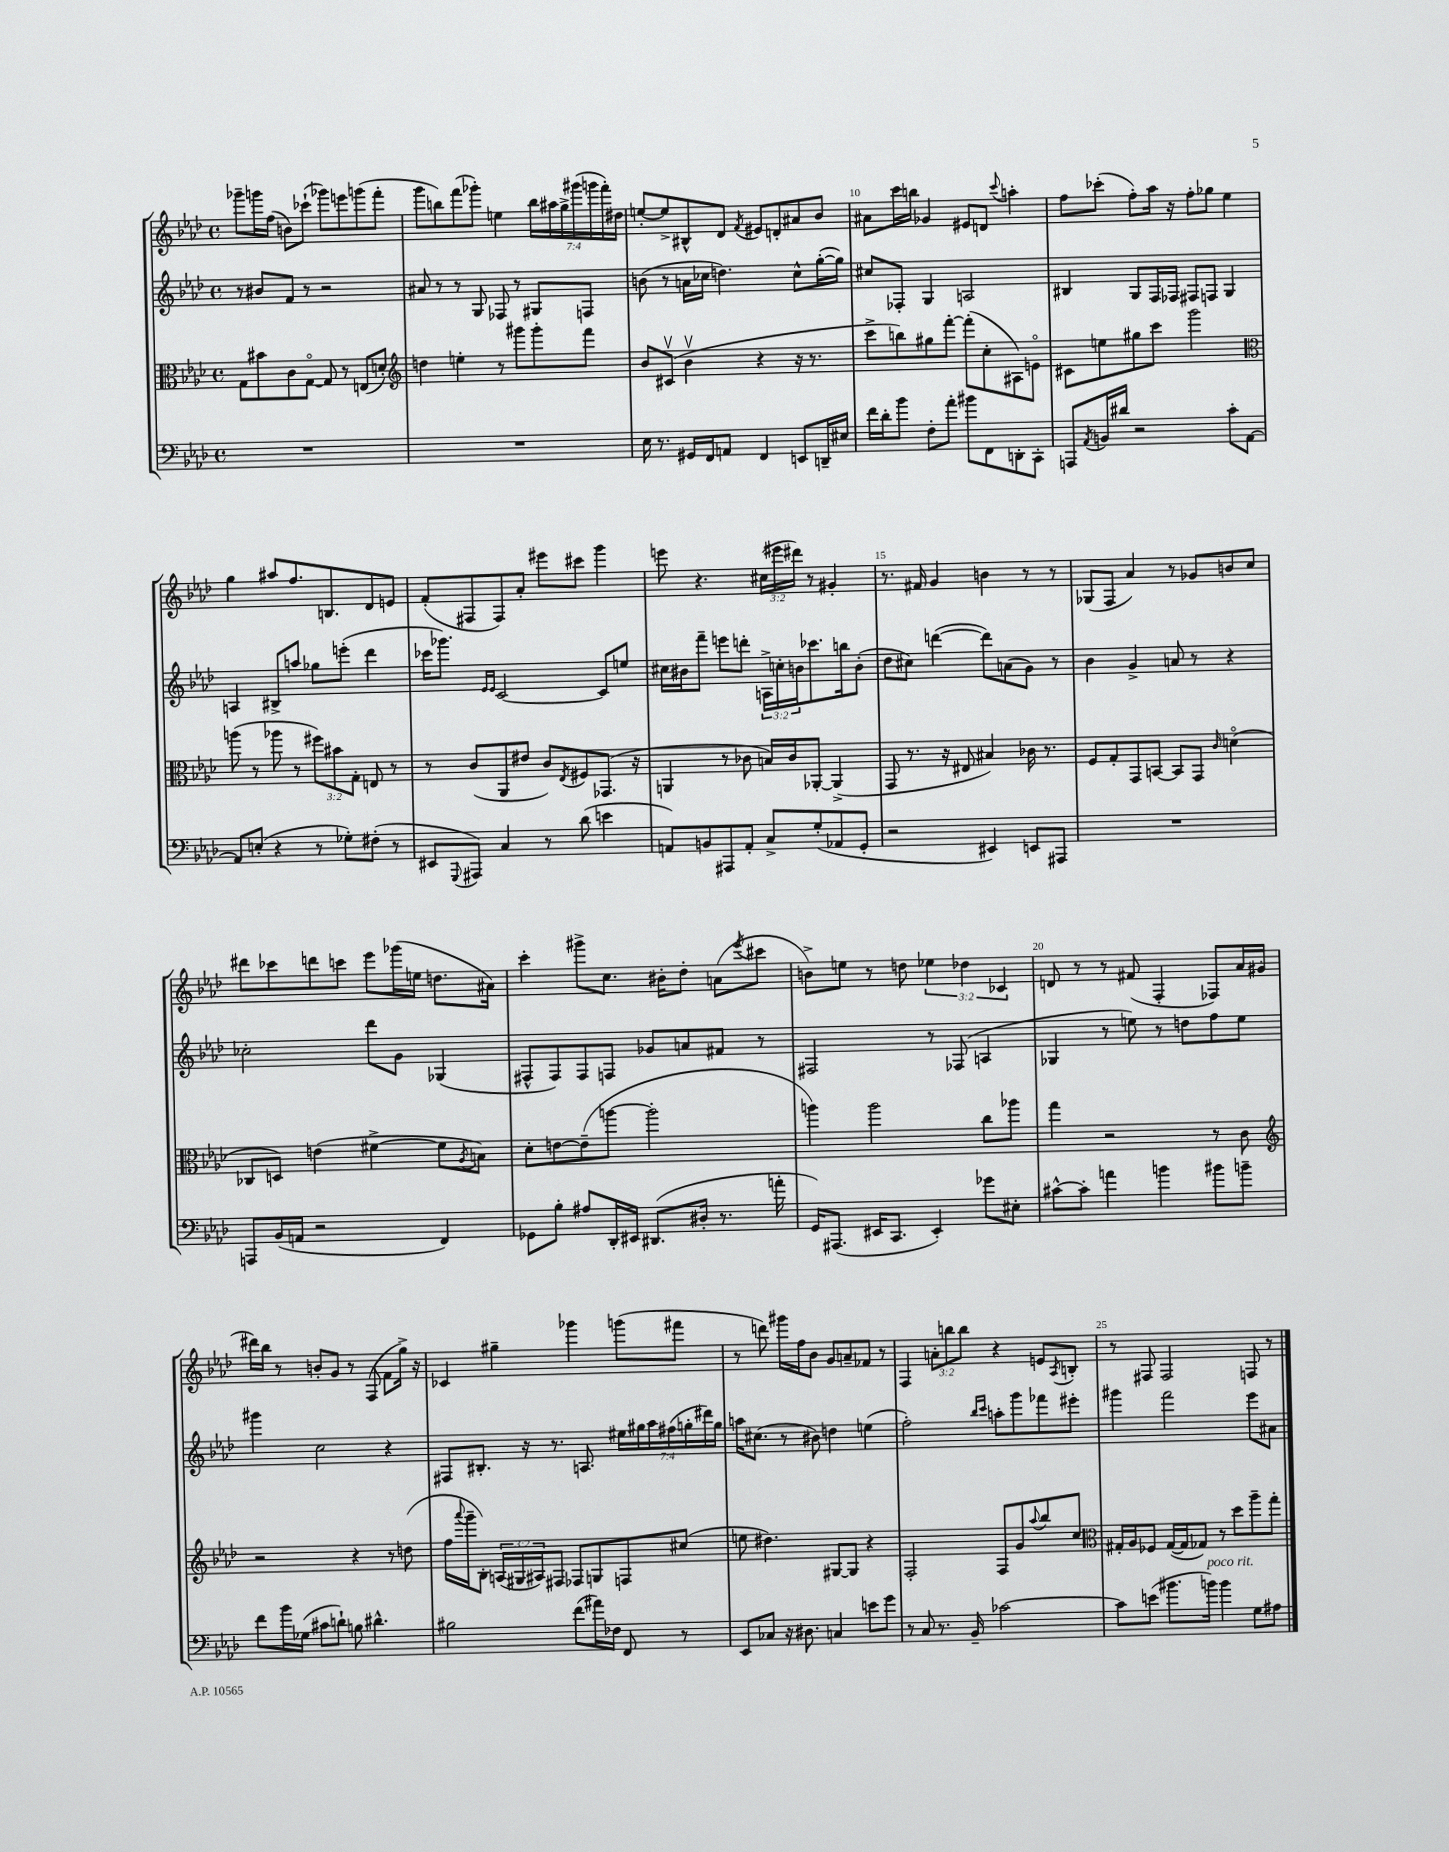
<<
\new StaffGroup <<
\new Staff = "s0" {
    \clef treble \key aes \major \defaultTimeSignature \time 4/4 \override Staff.TupletNumber.text = #tuplet-number::calc-fraction-text
    ges'''8-- g'''16 f''16( b'8) ces'''8-!( ges'''8) e'''8 g'''8( f'''8-. |
    g'''8 b''8) f'''8( ges'''8-.) e''4 \tuplet 7/4 { b''16 ais''16 g''16-> gis'''16( g'''16 f'''16-.) dis''16 } |
    e''8~-. e''8-> bis8-^ des'8 \acciaccatura { f'8 } eis'8 d'8-. ais'8 bes'8 |
    ais'8 c'''16 b''16 ges'4 eis'8 d'8 \appoggiatura { c'''8 } a''4-. |
    f''8 ces'''8-.( f''8-.) aes''16 r16 f''8-. ges''8 ees''4 |
    g''4 ais''8 f''8. b8. des'8 e'8 |
    f'8-.( fis8 fis8) aes'8-. eis'''8 cis'''8 g'''4 |
    e'''8 r4. \tuplet 3/2 { cis''16( eis'''16 dis'''16) } r8 gis'4-. |
    r8. fis'16 g'4 b'4 r8 r8 |
    ges8( f8 aes'4) r8 ges'8 b'8 c''8 |
    dis'''8 ces'''8 d'''8 c'''8 ees'''8 ges'''16( e''16 d''8. ais'16) |
    c'''4-. gis'''8-> c''8. bis'16-. des''8-. a'8( \acciaccatura { ees'''8 } cis'''8 |
    b'8->) e''8 r8 d''8 \tuplet 3/2 { ees''4 des''4 ces'4 } |
    d'8 r8 r8 fis'8( f4-. fes8) aes'16 gis'16( |
    dis'''16) bes''16 r8 b'8-. g'8 r8 f8( f'8 g''16->) r16 |
    ces'4 gis''4-- ges'''4 g'''8( fis'''8 |
    r8 d'''8) gis'''16 f''16 bes'8 g'8 a'8-- fes'8 r8 |
    f4 \tuplet 3/2 { a'8-. b''8 b''8 } r4 e'8 \acciaccatura { aes8 } b8-. |
    r8 fis8 fis2 f8 r8 \bar "|." |
}
\new Staff = "s1" {
    \clef treble \key aes \major \defaultTimeSignature \time 4/4 \override Staff.TupletNumber.text = #tuplet-number::calc-fraction-text
    r8 bis'8 f'8 r8 r2 |
    ais'8 r8 r8 g8 fes8 r8 gis8 f8 |
    b'8( r8 a'16 ces''16 d''4.) ces''8-^ g''16~-.( g''16) |
    cis''8 fes8-. g4 a2 |
    bis4 g8 f16 fes16 fis8 f8 g4 |
    a4 bis8-> a''8 ges''8 e'''8-.( des'''4 |
    ces'''16 ges'''8.) \grace { ees'16 ees'16 } c'2~ c'8 e''8 |
    cis''16 bis'16 f'''8-- e'''8 d'''8-. \tuplet 3/2 { a16-> c''16-. b'16 } ces'''8. b''16 b'8-.( |
    des''8 cis''8) d'''4~( d'''8) a'8( g'8) r8 |
    bes'4 g'4-> a'8 r8 r4 |
    ces''2-. des'''8 g'8 ges4( |
    fis8-^ fis8) fis8 f8 ges'8 a'8 fis'8 r8 |
    fis2 r8 fes8( a4 |
    ges4 r8 e''8) r8 d''8 f''8 e''8 |
    gis'''4 c''2 r4 |
    fis8 bis8.-. r16 r8. a8. \tuplet 7/4 { eis''16 gis''16 aes''16 fis''16( g''16-. dis'''16) g''16 } |
    a''16 cis''8.( r8 bis'8) d''4 e''4( |
    f''2-.) \grace { bes''16 c'''16 } a''8-. g'''8 fes'''8 eis'''8-. |
    gis'''4 f'''2 ees'''8 ais'8 \bar "|." |
}
\new Staff = "s2" {
    \clef alto \key aes \major \defaultTimeSignature \time 4/4 \override Staff.TupletNumber.text = #tuplet-number::calc-fraction-text
    g8 bis'8 c'8 g8~\flageolet g8 r8 e8( d'8-.) |
    \clef treble d''4 e''4-. r8 gis'''8 gis'''8-. f'''8 |
    bes'8 cis'8\upbow( bes'4\upbow r4 r16 r8. |
    c'''8-> b''8) gis''8 f'''8~-. f'''8-.( c''8-. ais8) e'8\flageolet |
    cis'8 e''8 gis''8 c'''8 g'''2 |
    \clef alto a''8( r8 aes''8 r8 \tuplet 3/2 { fis''8) bis'8 g8-. } e8 r8 |
    r8 c'8( aes,8 eis'8 c'8) \acciaccatura { ees8 } fis8 ges,8.( r16 |
    a,4 r8 ces'8 b16) ces'16 aes,8~-. aes,4->( |
    g,8 r8. r16 eis8 bis4) ces'16 r8. |
    f8 g8-. g,8 b,8~ b,8 g,8 \grace { c'16 } d'4\flageolet( |
    ces8 d8) e'4( fis'4~-> fis'8 \acciaccatura { aes8 } b8) |
    des'8-. e'8~ e'8--( a''8~ a''2-. |
    a''4) a''2 c''8 aes''8 |
    g''4 r2 r8 c'8 |
    \clef treble r2 r4 r8 d''8( |
    f''16 \appoggiatura { aes'''8 } g'''16-- bes8-.) \tuplet 3/2 { a16( gis16 ais16) } fis8 fes8 g8 f8 cis''8( |
    e''8 dis''4.) gis8~ gis8 r4 |
    f2-. f8 g'8 \appoggiatura { aes''8 } bes''8 c''8 |
    \clef alto gis16-. aes16 fes8 gis16~( gis16 ges8) r8 des''8 aes''8-- g''8-. \bar "|." |
}
\new Staff = "s3" {
    \clef bass \key aes \major \defaultTimeSignature \time 4/4
    R1 |
    R1 |
    ees16 r8. gis,16 f,16 a,8 f,4 e,8 d,16-- eis16 |
    f'16 des'16-. bes'8 f8-. aes'8-. bis'8 f,8 d,8-. c,8-. |
    a,,8 \acciaccatura { aes,8 } b,16 dis'16 r2 c'8-. aes,8~ |
    aes,8 e8-.( r4 r8 ges8-.) fis8-.( r8 |
    eis,8 \appoggiatura { g,,8 } ais,,8) c4 r8 des'8( e'4 |
    a,8) b,8 ais,,8 a,8-. c8-> g8-.( aes,8 g,8-. |
    r2 eis,4) e,8 ais,,8 |
    R1 |
    a,,8 bes,16( a,16 r2 f,4) |
    ges,8 bes8-. ais8 des,16-. eis,16 dis,8.( dis16-. r8. a'16-. |
    g,16) ais,,8.( eis,16 c,8. eis,4-.) ges'8 eis8-. |
    cis'8~-^ cis'8-. a'4 b'4 bis'8 b'8-- |
    f'8 bes'16 ges16( cis'8 d'8-!) b8 dis'4.-^ |
    bis2 f'8( ais'16) fes16 f,8 r8 |
    ees,8 ces8 r16 dis8. c4 e'8 g'8 |
    r8 c8 r8. bes,16-- ces'2~ |
    ces'8 e'8( bis'8. b'16^\markup { \italic "poco rit." }) b'4 g8 ais8 \bar "|." |
}
>>
>>
\layout { \context { \Score currentBarNumber = #7 \override BarNumber.break-visibility = ##(#f #t #t) barNumberVisibility = #(every-nth-bar-number-visible 5) } }
